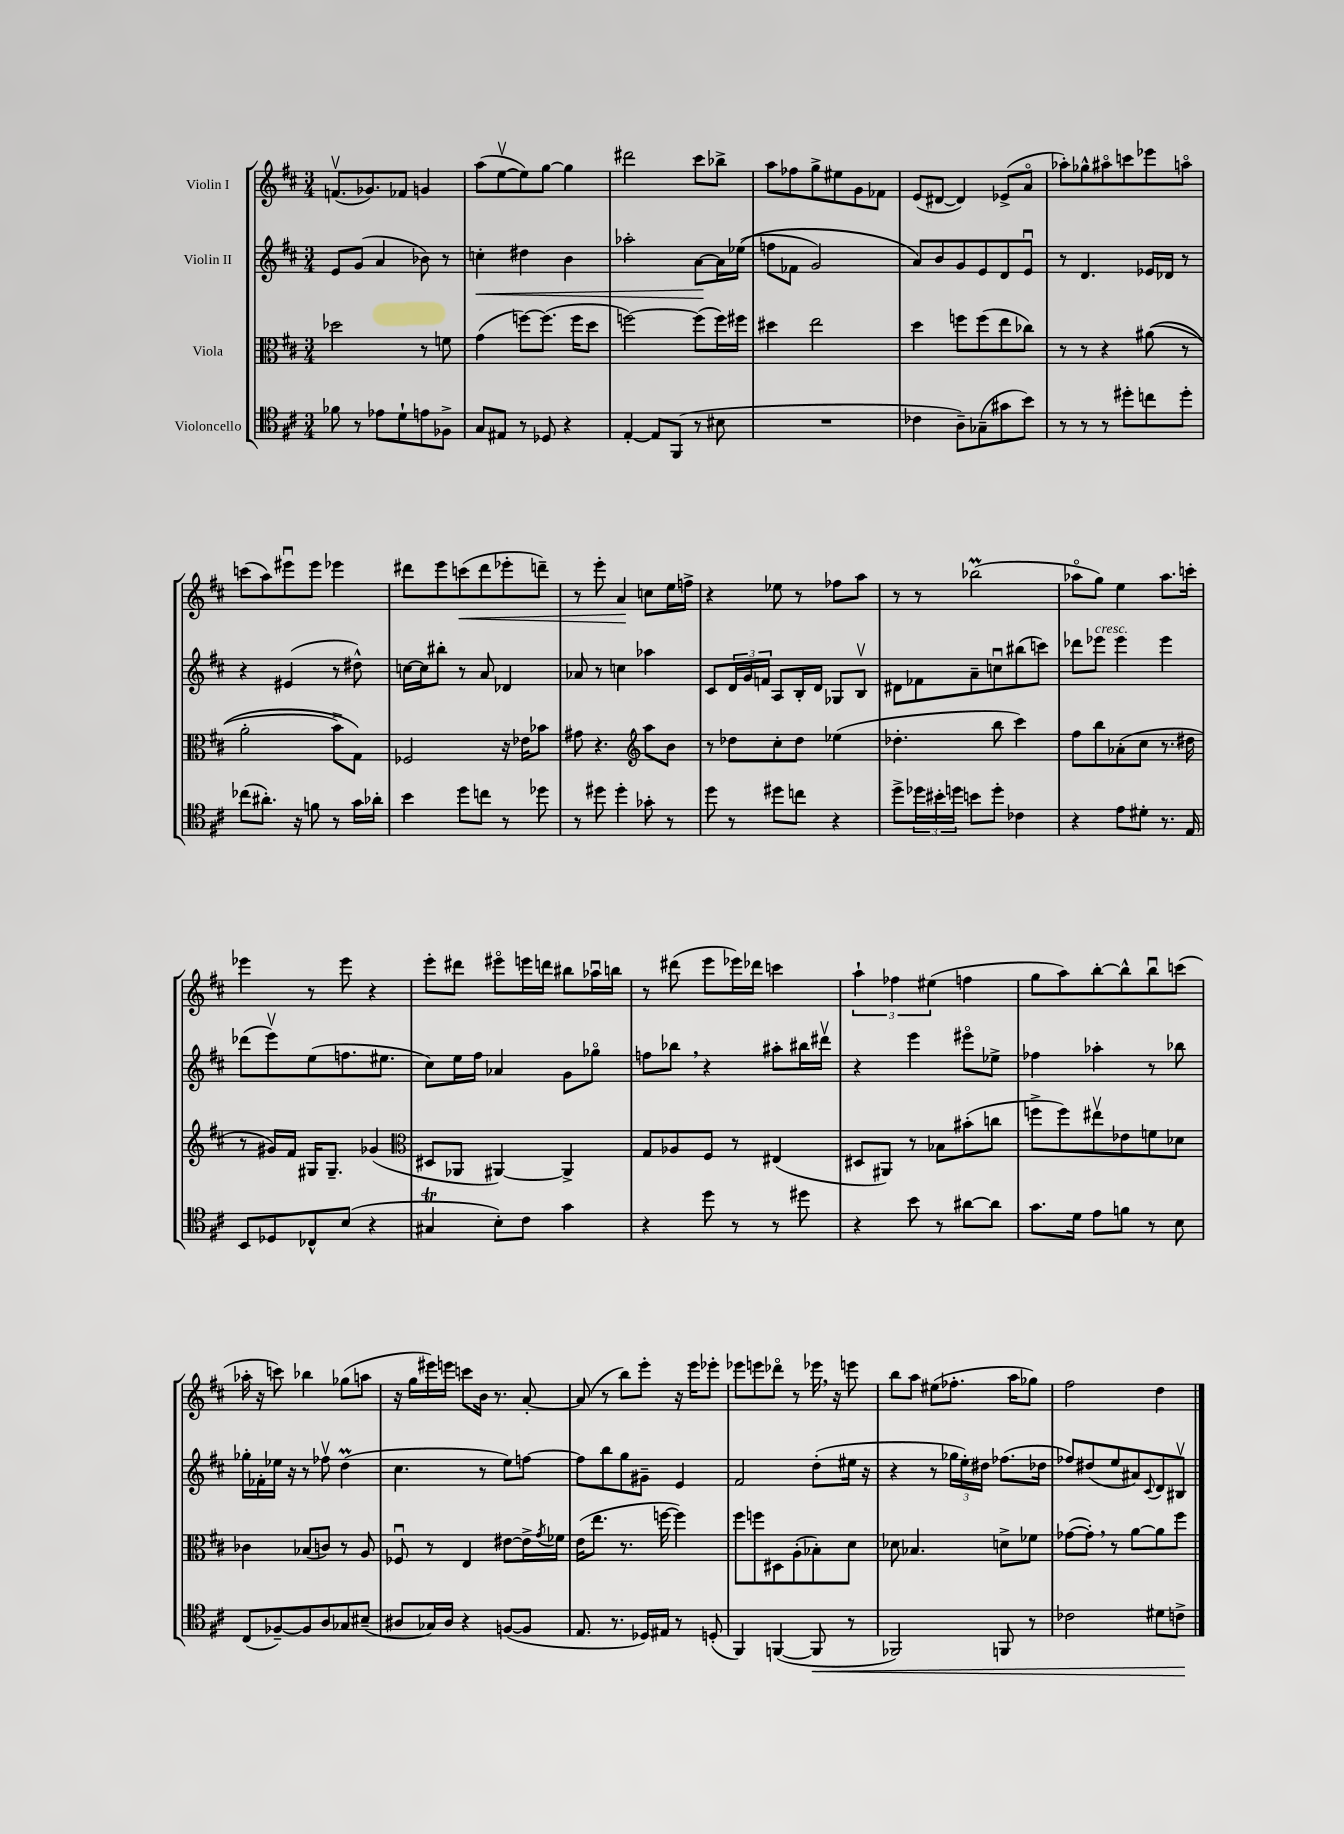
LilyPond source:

<<
\new StaffGroup <<
\new Staff = "s0" \with { instrumentName = "Violin I" } {
    \clef treble \key d \major \numericTimeSignature \time 3/4
    f'8.\upbow( ges'8.) fes'8 g'4 |
    a''8( e''8~\upbow e''8) g''8~ g''4 |
    dis'''2 cis'''8 bes''8-> |
    a''8 fes''8 g''8-> eis''8 g'8 fes'8 |
    e'8( dis'8~ dis'4) ees'8->( a'8\flageolet |
    aes''8-.) ges''8-^ ais''8\flageolet c'''8 ees'''8 a''8\flageolet |
    c'''8( a''8) eis'''8\downbow eis'''8 ees'''4 |
    dis'''8 e'''8 c'''8\<( dis'''8 ees'''8-. d'''8--) |
    r8 e'''8-. a'4\! c''8 e''16 f''16-> |
    r4 ees''8 r8 fes''8 a''8 |
    r8 r8 bes''2\prall( |
    aes''8\flageolet g''8) e''4 aes''8. c'''16-. |
    ees'''4 r8 ees'''8 r4 |
    e'''8-. dis'''8 eis'''8\flageolet e'''16 d'''16 bis''8 aes''16\downbow b''16 |
    r8 dis'''8( e'''8 ees'''16) des'''16 c'''4 |
    \tuplet 3/2 { a''4-! fes''4 eis''4( } f''4 |
    g''8 a''8) b''8~-. b''8-^ b''8\downbow c'''8( |
    aes''16-. r16 c'''8) bes''4 ges''8( a''8 |
    r16 g''16 eis'''16) e'''16 c'''8 b'16 r8. a'8~-. |
    a'8( r8 b''8) e'''8-. r16 e'''16 ees'''8-. |
    ees'''8 e'''8 des'''8\flageolet r8 ees'''16 \breathe r16 e'''8 |
    b''8 a''8 eis''8( fes''8.-. a''16 ges''8) |
    fis''2 d''4 \bar "|." |
}
\new Staff = "s1" \with { instrumentName = "Violin II" } {
    \clef treble \key d \major \numericTimeSignature \time 3/4
    e'8 g'8( a'4 bes'8) r8 |
    c''4-.\< dis''4 b'4 |
    aes''2-. a'8~\! a'16 ees''16(\( |
    f''8 fes'8 g'2) |
    a'8\) b'8 g'8 e'8 d'8 e'8\downbow |
    r8 d'4. ees'16 des'16 r8 |
    r4 eis'4( r8 dis''8-^) |
    c''16~ c''16 bis''8-. r8 a'8 des'4 |
    aes'8 r8 c''4 aes''4 |
    cis'8 \tuplet 3/2 { d'16 g'16 f'16 } a8 b16-. d'16 ges8 b8\upbow |
    dis'8 fes'8 a'8-- c''8\downbow bis''8( c'''8) |
    des'''8 ees'''8^\markup { \italic "cresc." } ees'''4 ees'''4 |
    des'''8( e'''8\upbow) e''8( f''8. eis''8. |
    cis''8) e''16 fis''16 aes'4 g'8 ges''8\flageolet |
    f''8 bes''8 \breathe r4 ais''8-. bis''16 dis'''16\upbow |
    r4 e'''4 eis'''8\flageolet ees''8-> |
    fes''4 aes''4-. r8 bes''8 |
    ges''16-. fes'16-. ees''16 r16 r8 fes''8\upbow d''4\prall( |
    cis''4. r8 e''8) f''8~ |
    f''8 b''8 g''8 gis'8-- e'4 |
    fis'2 d''8-.( eis''16 r16 |
    r4 r8 \tuplet 3/2 { ges''16 e''16-.) dis''16 } fes''8.( des''16 |
    fes''8) dis''8( e''8 ais'8) \appoggiatura { cis'8 } d'8 bis8\upbow \bar "|." |
}
\new Staff = "s2" \with { instrumentName = "Viola" } {
    \clef alto \key d \major \numericTimeSignature \time 3/4
    des''2 r8 f'8 |
    g'4( f''8~) f''8.( f''16 d''8 |
    f''2~) f''8( f''16) fis''16 |
    dis''4 e''2 |
    d''4 f''8 f''8( e''8 ces''8) |
    r8 r8 r4 ais'8(\( r8 |
    a'2-. b'8->) g8\) |
    fes2 r16 ees'16 bes'8 |
    gis'8 r4. \clef treble a''8 b'8 |
    r8 des''8 cis''8-. des''8 ees''4( |
    des''4.-. b''8 cis'''4) |
    fis''8 b''8 aes'8-.( cis''8 r8. dis''16 |
    r8 gis'16) fis'16 gis16 gis8.-- ges'4( |
    \clef alto dis8 aes,8 ais,4~) ais,4-> |
    g8 aes8 fis8 r8 eis4( |
    dis8 ais,8) r8 bes8 bis'8-.( c''8 |
    f''8-> f''8) eis''8\upbow ees'8 f'8 des'8 |
    ces'4 bes8( c'8) r8 a8 |
    fes8\downbow r8 e4 eis'8~ eis'16-> \acciaccatura { g'8 } fes'16 |
    e'16( e''8. r8. f''16~ f''4) |
    fis''8 f''8 dis8 a8-.( bes8-.) d'8 |
    des'8 bes4. d'8-> fes'8 |
    ges'8~( ges'8-.) \breathe r8 a'8~ a'8 fis''8 \bar "|." |
}
\new Staff = "s3" \with { instrumentName = "Violoncello" } {
    \clef tenor \key d \major \numericTimeSignature \time 3/4
    fes'8 r8 ees'8 d'8-! e'8 fes8-> |
    g8 eis8 r8 des8 r4 |
    e4~-. e8 fis,8( r8 bis8 |
    R2. |
    ces'4 a8--) ges8--( gis'8 b'8) |
    r8 r8 r8 dis''8-. c''8 dis''8-. |
    ces''8( ais'8.-.) r16 f'8 r8 g'16 aes'16-. |
    b'4 d''8 c''8 r8 des''8 |
    r8 dis''8 dis''4-. ges'8-. r8 |
    d''8 r8 dis''8 c''8 r4 |
    d''8-> \tuplet 3/2 { des''16 bis'16-. d''16 } b'8 d''8-. ces'4 |
    r4 e'8 dis'8-. r8. e16 |
    b,8 des8 ces8-^ b8( r4 |
    gis4\trill b8-.) cis'8 g'4 |
    r4 d''8 r8 r8 dis''8 |
    r4 b'8 r8 ais'8~ ais'8 |
    g'8. d'16 e'8 f'8 r8 b8 |
    cis8( fes8~--) fes8 a8 ges8 bis8--( |
    ais8 ges16) ais16 r4 f8~( f8 |
    e8. r8. des16) eis16 r8 d8-.( |
    fis,4) f,4~( f,8\< r8 |
    fes,2) f,8 r8 |
    ces'2 dis'8 c'8->\! \bar "|." |
}
>>
>>
\layout { \context { \Score \remove "Bar_number_engraver" } }
